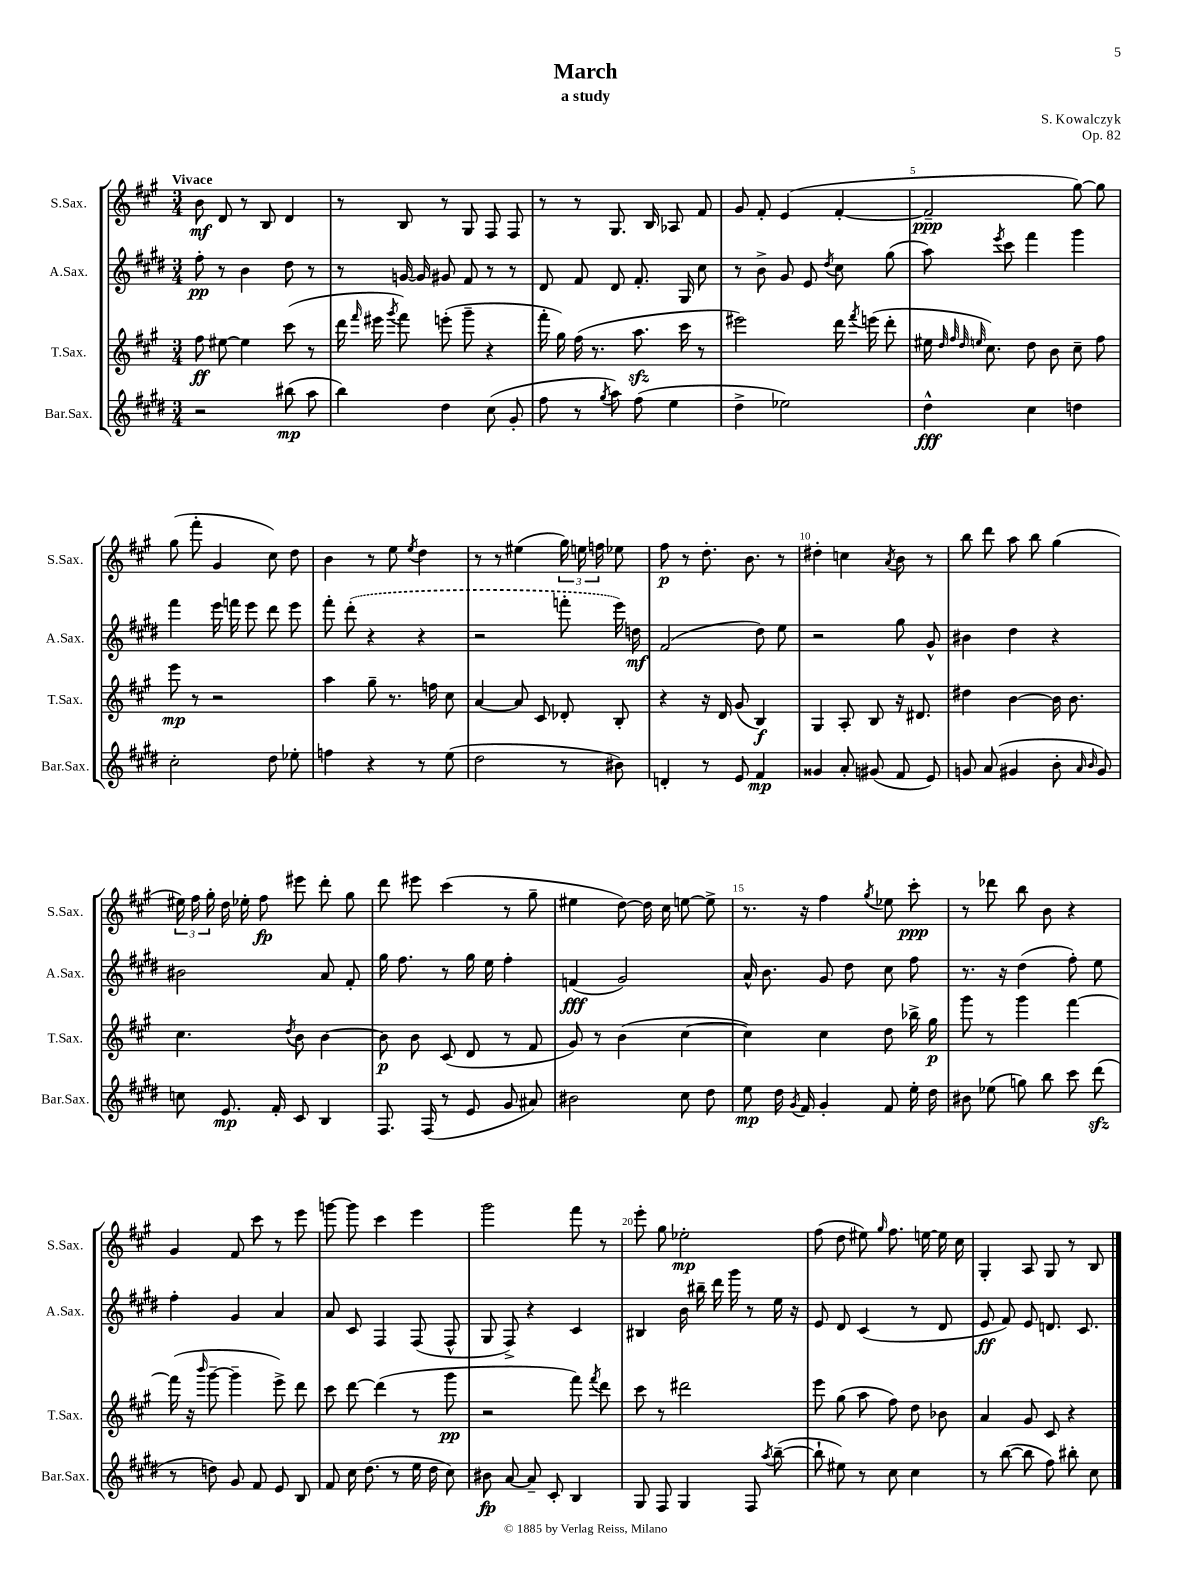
\header { title = "March" composer = "S. Kowalczyk" subtitle = "a study" opus = "Op. 82" }
<<
\new StaffGroup <<
\new Staff = "s0" \with { instrumentName = "S.Sax." shortInstrumentName = "S.Sax." } {
    \clef treble \key a \major \numericTimeSignature \time 3/4 \tempo "Vivace"
    \autoBeamOff b'8\mf d'8 r8 b8 d'4 |
    r8 b8 r8 gis8 fis8 fis8 |
    r8 r8 gis8. b16 aes8 fis'8 |
    gis'8 fis'8-. e'4( fis'4~-. |
    fis'2--\ppp gis''8~) gis''8 |
    gis''8( fis'''8-. gis'4 cis''8) d''8 |
    b'4 r8 e''8 \acciaccatura { e''8 } d''4 |
    r8 r8 eis''4( \tuplet 3/2 { gis''16) e''16 f''16 } ees''8 |
    fis''8\p r8 d''8.-. b'8. r8 |
    dis''4-. c''4 \acciaccatura { a'8 } b'8 r8 |
    b''8 d'''8 a''8 b''8 gis''4( |
    \tuplet 3/2 { eis''16) fis''16 gis''16-. } d''16 ees''16-. fis''8\fp eis'''8 d'''8-. gis''8 |
    d'''8 eis'''8 cis'''4( r8 gis''8-- |
    eis''4 d''8~) d''16 cis''16 e''8~ e''8-> |
    r8. r16 fis''4 \acciaccatura { gis''8 } ees''8 cis'''8-.\ppp |
    r8 des'''8 b''8 b'8 r4 |
    gis'4 fis'8 cis'''8 r8 e'''8 |
    g'''8~ g'''8 cis'''4 e'''4 |
    gis'''2 fis'''8 r8 |
    e'''8-. gis''8 ees''2-.\mp |
    fis''8( d''8 eis''8) \grace { gis''16 } fis''8. e''16~ e''16 cis''16 |
    gis4-. a8 gis8 r8 b8 \bar "|." |
}
\new Staff = "s1" \with { instrumentName = "A.Sax." shortInstrumentName = "A.Sax." } {
    \clef treble \key e \major \numericTimeSignature \time 3/4
    \autoBeamOff fis''8-.\pp r8 b'4 dis''8 r8 |
    r8 g'16~ g'16 gis'8 fis'8 r8 r8 |
    dis'8 fis'8 dis'8 fis'8.-. gis16 cis''8 |
    r8 b'8-> gis'8 e'8 \acciaccatura { dis''8 } cis''8 gis''8( |
    a''8) \acciaccatura { e'''8 } cis'''8 fis'''4 gis'''4 |
    fis'''4 e'''16 f'''16 e'''8 dis'''8 e'''8 |
    fis'''8-. \once \slurDashed dis'''8-.( r4 r4 |
    r2 f'''8-. e'''16) d''16\mf |
    fis'2( dis''8) e''8 |
    r2 gis''8 gis'8-^ |
    bis'4 dis''4 r4 |
    bis'2 a'8 fis'8-. |
    gis''16 fis''8. r8 gis''16 e''16 fis''4-. |
    f'4\fff( gis'2) |
    a'16-^ b'8. gis'8 dis''8 cis''8 fis''8 |
    r8. r16 dis''4( fis''8-.) e''8 |
    fis''4-. gis'4 a'4 |
    a'8 cis'8 fis4 fis8( fis8-^ |
    gis8 fis8->) r4 cis'4 |
    bis4 b'16 bis''16-- dis'''16 gis'''16 r8 e''16 r16 |
    e'8 dis'8 cis'4( r8 dis'8 |
    e'8\ff fis'8) e'8 d'8. cis'8. \bar "|." |
}
\new Staff = "s2" \with { instrumentName = "T.Sax." shortInstrumentName = "T.Sax." } {
    \clef treble \key a \major \numericTimeSignature \time 3/4
    \autoBeamOff fis''8\ff eis''8~ eis''4 cis'''8( r8 |
    d'''16 \grace { fis'''16 } eis'''16 \acciaccatura { gis'''8 } fis'''8) e'''8-.( gis'''8-- r4 |
    fis'''16-. gis''16) fis''16( r8. a''8.\sfz cis'''16 r8 |
    eis'''2) d'''16 \acciaccatura { fis'''8 } e'''16( d'''8-. |
    eis''16 \grace { d''32 fis''32 d''32 e''32 } cis''8.) d''8 b'8 cis''8-- fis''8 |
    e'''8\mp r8 r2 |
    a''4 gis''8-- r8. f''16 cis''8 |
    a'4~ a'8 cis'8 des'8-. b8-. |
    r4 r16 d'16 gis'8( b4\f) |
    gis4 a8-. b8 r16 dis'8. |
    dis''4 b'4~ b'16 b'8. |
    cis''4. \acciaccatura { d''8 } b'8 b'4~ |
    b'8\p b'8 cis'8( d'8 r8 fis'8 |
    gis'8) r8 b'4( cis''4~ |
    cis''4) cis''4 d''8 bes''16-> gis''16\p |
    gis'''8 r8 gis'''4 fis'''4~ |
    fis'''16( r16 \grace { b'''16 } gis'''8~-- gis'''4-- e'''8->) d'''8 |
    cis'''8 d'''8~ d'''4( r8 gis'''8\pp |
    r2 fis'''8) \acciaccatura { fis'''8 } d'''8 |
    cis'''8 r8 dis'''2 |
    e'''8 gis''8( a''8 fis''8) d''8 bes'8 |
    a'4 gis'8 cis'8 r4 \bar "|." |
}
\new Staff = "s3" \with { instrumentName = "Bar.Sax." shortInstrumentName = "Bar.Sax." } {
    \clef treble \key e \major \numericTimeSignature \time 3/4
    \autoBeamOff r2 bis''8\mp( a''8 |
    b''4) dis''4 cis''8( gis'8-. |
    fis''8 r8 \acciaccatura { gis''8 } a''8) fis''8( e''4 |
    dis''4-> ees''2) |
    dis''4-^\fff cis''4 d''4 |
    cis''2-. dis''8 ees''8-. |
    f''4 r4 r8 e''8( |
    dis''2 r8 bis'8) |
    d'4-. r8 e'8 fis'4\mp |
    gisis'4 a'8-. gis'8( fis'8 e'8) |
    g'8 a'8( gis'4 b'8-. \grace { a'16 b'16 } gis'8) |
    c''8 e'8.\mp fis'16-. cis'8 b4 |
    fis8. fis16( r8 e'8 gis'8 ais'8) |
    bis'2 cis''8 dis''8 |
    e''8\mp dis''16 \acciaccatura { gis'8 } fis'16 gis'4-. fis'8 e''16-. dis''16 |
    bis'8 ees''8( g''8) b''8 cis'''8 dis'''8\sfz( |
    r8 d''8) gis'8 fis'8 e'8 b8 |
    fis'8 cis''16 dis''8.( r8 e''16 dis''16 cis''8) |
    bis'8\fp a'8~ a'8-- cis'8-. b4 |
    gis8 fis8 gis4 fis8 \acciaccatura { a''8 } b''8~--( |
    b''8-! eis''8) r8 cis''8 cis''4 |
    r8 b''8~( b''8 fis''8) bis''8-. cis''8 \bar "|." |
}
>>
>>
\layout { \context { \Score \override BarNumber.break-visibility = ##(#f #t #t) barNumberVisibility = #(every-nth-bar-number-visible 5) } }
